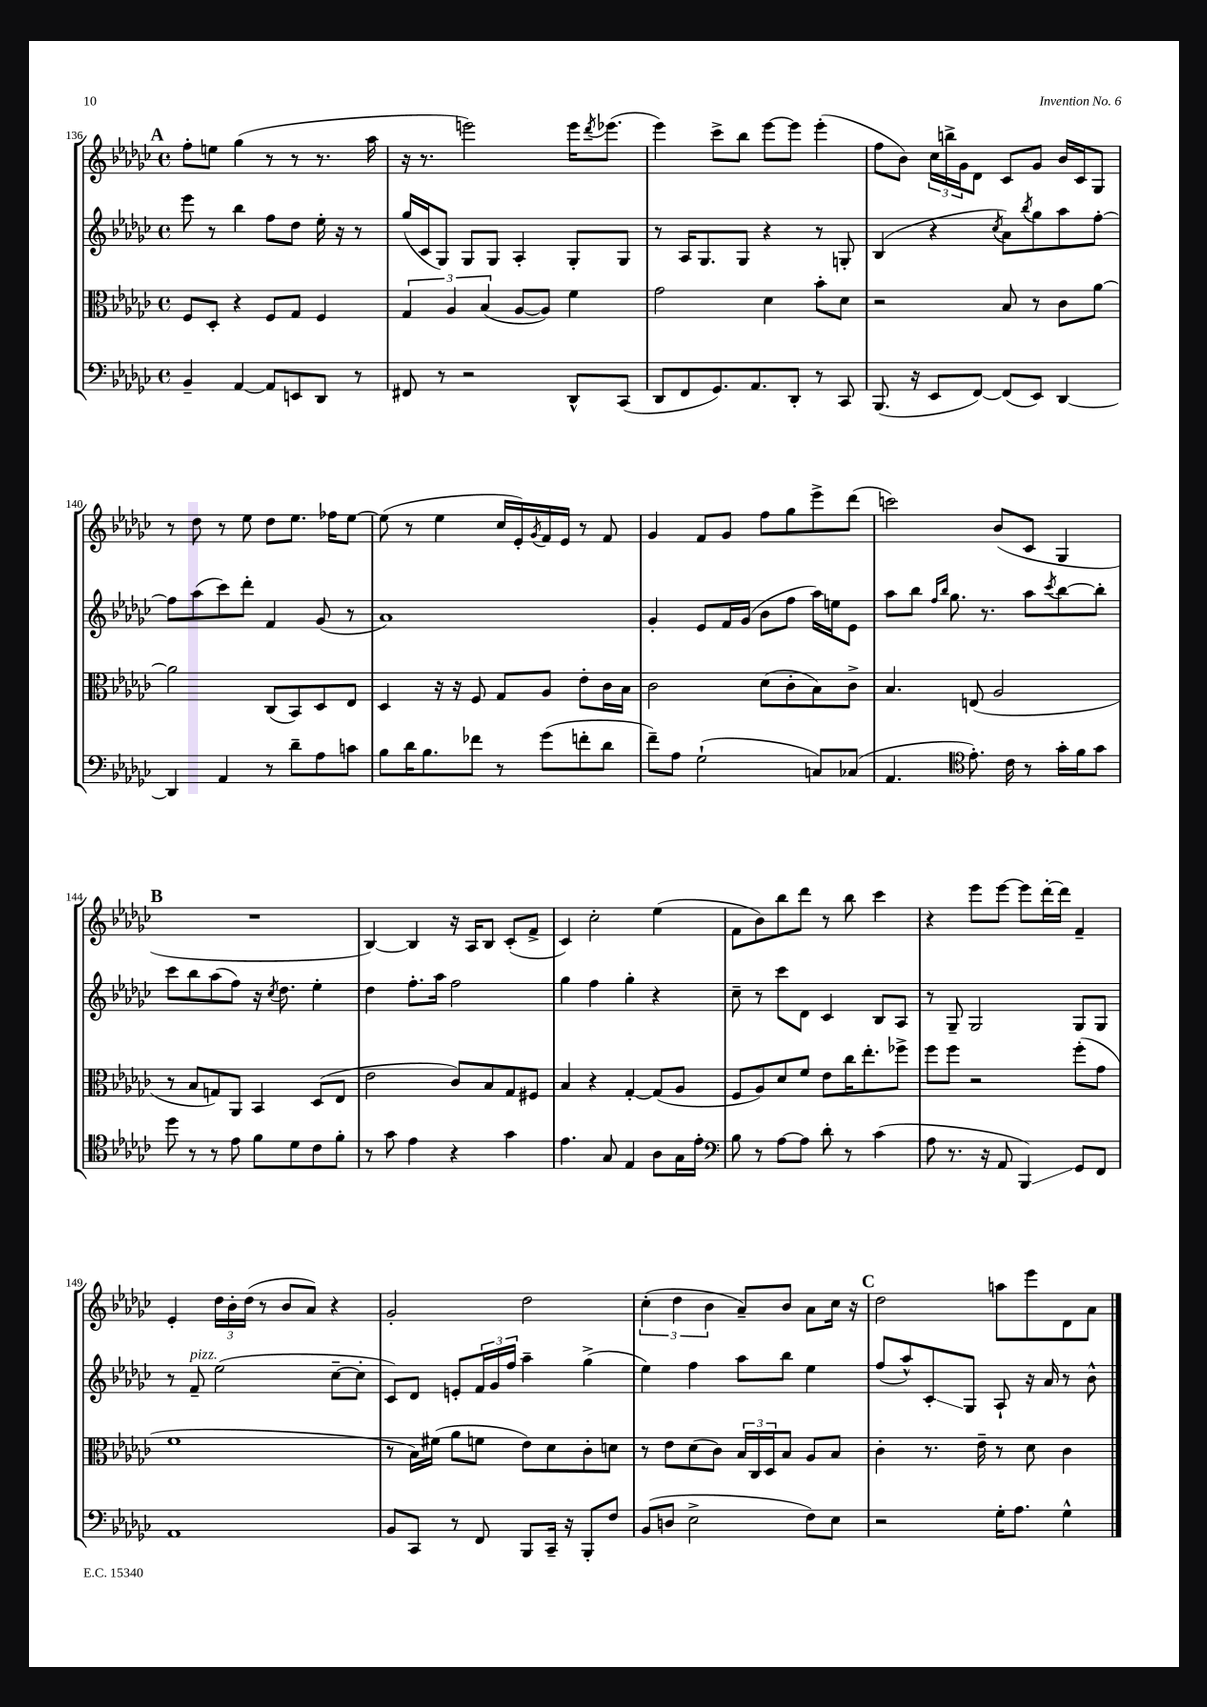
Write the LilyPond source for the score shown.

<<
\new StaffGroup <<
\new Staff = "s0" {
    \clef treble \key ges \major \defaultTimeSignature \time 4/4
    \mark \markup { \bold "A" } f''8-. e''8 ges''4( r8 r8 r8. aes''16 |
    r16 r8. e'''2) e'''16 \acciaccatura { des'''8 } ees'''8.( |
    ees'''4) ces'''8-> bes''8 ees'''8~ ees'''8 ees'''4-.( |
    f''8 bes'8) \tuplet 3/2 { ces''16 b''16-> ges'16 } des'8 ces'8 ges'8 bes'16 ces'16 ges8 |
    r8 des''8 r8 ees''8 des''8 ees''8. fes''16 ees''8~ |
    ees''8( r8 ees''4 ces''16 ees'16-.) \acciaccatura { ges'8 } f'16 ees'16 r8 f'8 |
    ges'4 f'8 ges'8 f''8 ges''8 ees'''8-> des'''8( |
    c'''2) bes'8( ces'8 ges4 |
    \mark \markup { \bold "B" } R1 |
    bes4~) bes4 r16 aes16 bes8 ces'8-.( f'8-> |
    ces'4) ces''2-. ees''4( |
    f'8 bes'8) bes''8 des'''8 r8 bes''8 ces'''4 |
    r4 ees'''8 ees'''8~ ees'''8 des'''16~-. des'''16 f'4-- |
    ees'4-. \tuplet 3/2 { des''16 bes'16-. des''16( } r8 bes'8 aes'8) r4 |
    ges'2-. des''2 |
    \tuplet 3/2 { ces''4-.( des''4 bes'4 } aes'8--) bes'8 aes'8 ces''16 r16 |
    \mark \markup { \bold "C" } des''2 a''8 ees'''8 des'8 aes'8 \bar "|." |
}
\new Staff = "s1" {
    \clef treble \key ges \major \defaultTimeSignature \time 4/4
    \mark \markup { \bold "A" } ees'''8 r8 bes''4 f''8 des''8 ees''16-. r16 r8 |
    ges''16( ces'16 ges8) ges8 ges8 aes4-. ges8-. ges8 |
    r8 aes16 ges8. ges8 r4 r8 g8-. |
    bes4( r4 \acciaccatura { ces''8 } aes'8) \acciaccatura { bes''8 } ges''8 aes''8 f''8~-. |
    f''8 aes''8( ces'''8) des'''8-. f'4 ges'8( r8 |
    aes'1) |
    ges'4-. ees'8 f'16 ges'16( bes'8 f''8 aes''16) e''16 ees'8 |
    aes''8 bes''8 \grace { f''16 bes''16 } ges''8. r8. aes''8 \acciaccatura { ces'''8 } bes''8~ bes''8-. |
    \mark \markup { \bold "B" } ces'''8 bes''8 aes''8( f''8) r16 \acciaccatura { ces''8 } des''8. ees''4-. |
    des''4 f''8.-. aes''16 f''2 |
    ges''4 f''4 ges''4-. r4 |
    ces''8-- r8 ces'''8 des'8 ces'4 bes8 aes8 |
    r8 ges8-- ges2 ges8 ges8 |
    r8 f'8--^\markup { \italic "pizz." } ees''2( ces''8~-- ces''8-. |
    ces'8) des'8 e'8-. \tuplet 3/2 { f'16 ges'16 f''16 } aes''4-- ges''4->( |
    ees''4) f''4 aes''8 bes''8 ees''4 |
    \mark \markup { \bold "C" } f''8( aes''8-^) ces'8-.\glissando ges8 aes8-! r16 aes'16 r8 bes'8-^ \bar "|." |
}
\new Staff = "s2" {
    \clef alto \key ges \major \defaultTimeSignature \time 4/4
    \mark \markup { \bold "A" } f8 des8-. r4 f8 ges8 f4 |
    \tuplet 3/2 { ges4 aes4 bes4( } aes8~ aes8) f'4 |
    ges'2 des'4 bes'8-. des'8 |
    r2 bes8 r8 ces'8 aes'8~ |
    aes'2 ces8( bes,8) des8 ees8 |
    des4 r16 r16 f8 ges8 aes8 ees'8-. ces'16 bes16 |
    ces'2 des'8( ces'8-. bes8) ces'8-> |
    bes4. e8( aes2 |
    \mark \markup { \bold "B" } r8 bes8 g8) aes,8 bes,4 des8( ees8 |
    ees'2 ces'8) bes8 ges8 fis8 |
    bes4 r4 ges4~-. ges8( aes8 |
    f8 aes8) des'8 f'8 ees'8 ces''16 ees''8.-. fes''8-> |
    f''8 f''8 r2 f''8-.( ges'8 |
    f'1 |
    r8 bes16) fis'16( aes'8 f'8 ees'8) des'8 ces'8-. d'8 |
    r8 ees'8 des'8( ces'8) \tuplet 3/2 { bes16 ces16 des16 } bes8 aes8 bes8 |
    \mark \markup { \bold "C" } ces'4-. r8. ees'16-- r8 des'8 ces'4 \bar "|." |
}
\new Staff = "s3" {
    \clef bass \key ges \major \defaultTimeSignature \time 4/4
    \mark \markup { \bold "A" } bes,4-- aes,4~ aes,8 e,8 des,8 r8 |
    fis,8 r8 r2 des,8-^ ces,8( |
    des,8 f,8 ges,8.) aes,8. des,8-. r8 ces,8 |
    bes,,8.( r16 ees,8 f,8~) f,8( ees,8) des,4~ |
    des,4 aes,4 r8 des'8-- aes8 c'8 |
    bes8 des'16 bes8. fes'8 r8 ges'8( f'8-. des'8 |
    f'8--) aes8 ges2-!( c8) ces8( |
    aes,4. \clef tenor ees'8.-.) ces'16 r8 ges'16-. f'16 ges'8 |
    \mark \markup { \bold "B" } des''8 r8 r8 ees'8 f'8 des'8 ces'8 f'8-. |
    r8 ges'8 ees'4 r4 ges'4 |
    ees'4. ges8 ees4 aes8 ges16 ees'16-. |
    \clef bass bes8 r8 aes8~ aes8 des'8-. r8 ces'4( |
    aes8 r8. r16 aes,8 bes,,4\glissando) ges,8 f,8 |
    aes,1 |
    bes,8 ces,8 r8 f,8 bes,,8 ces,16-- r16 bes,,8-. f8 |
    bes,8( d8 ees2-> f8) ees8 |
    \mark \markup { \bold "C" } r2 ges16-. aes8. ges4-^ \bar "|." |
}
>>
>>
\layout { \context { \Score currentBarNumber = #136 } }
